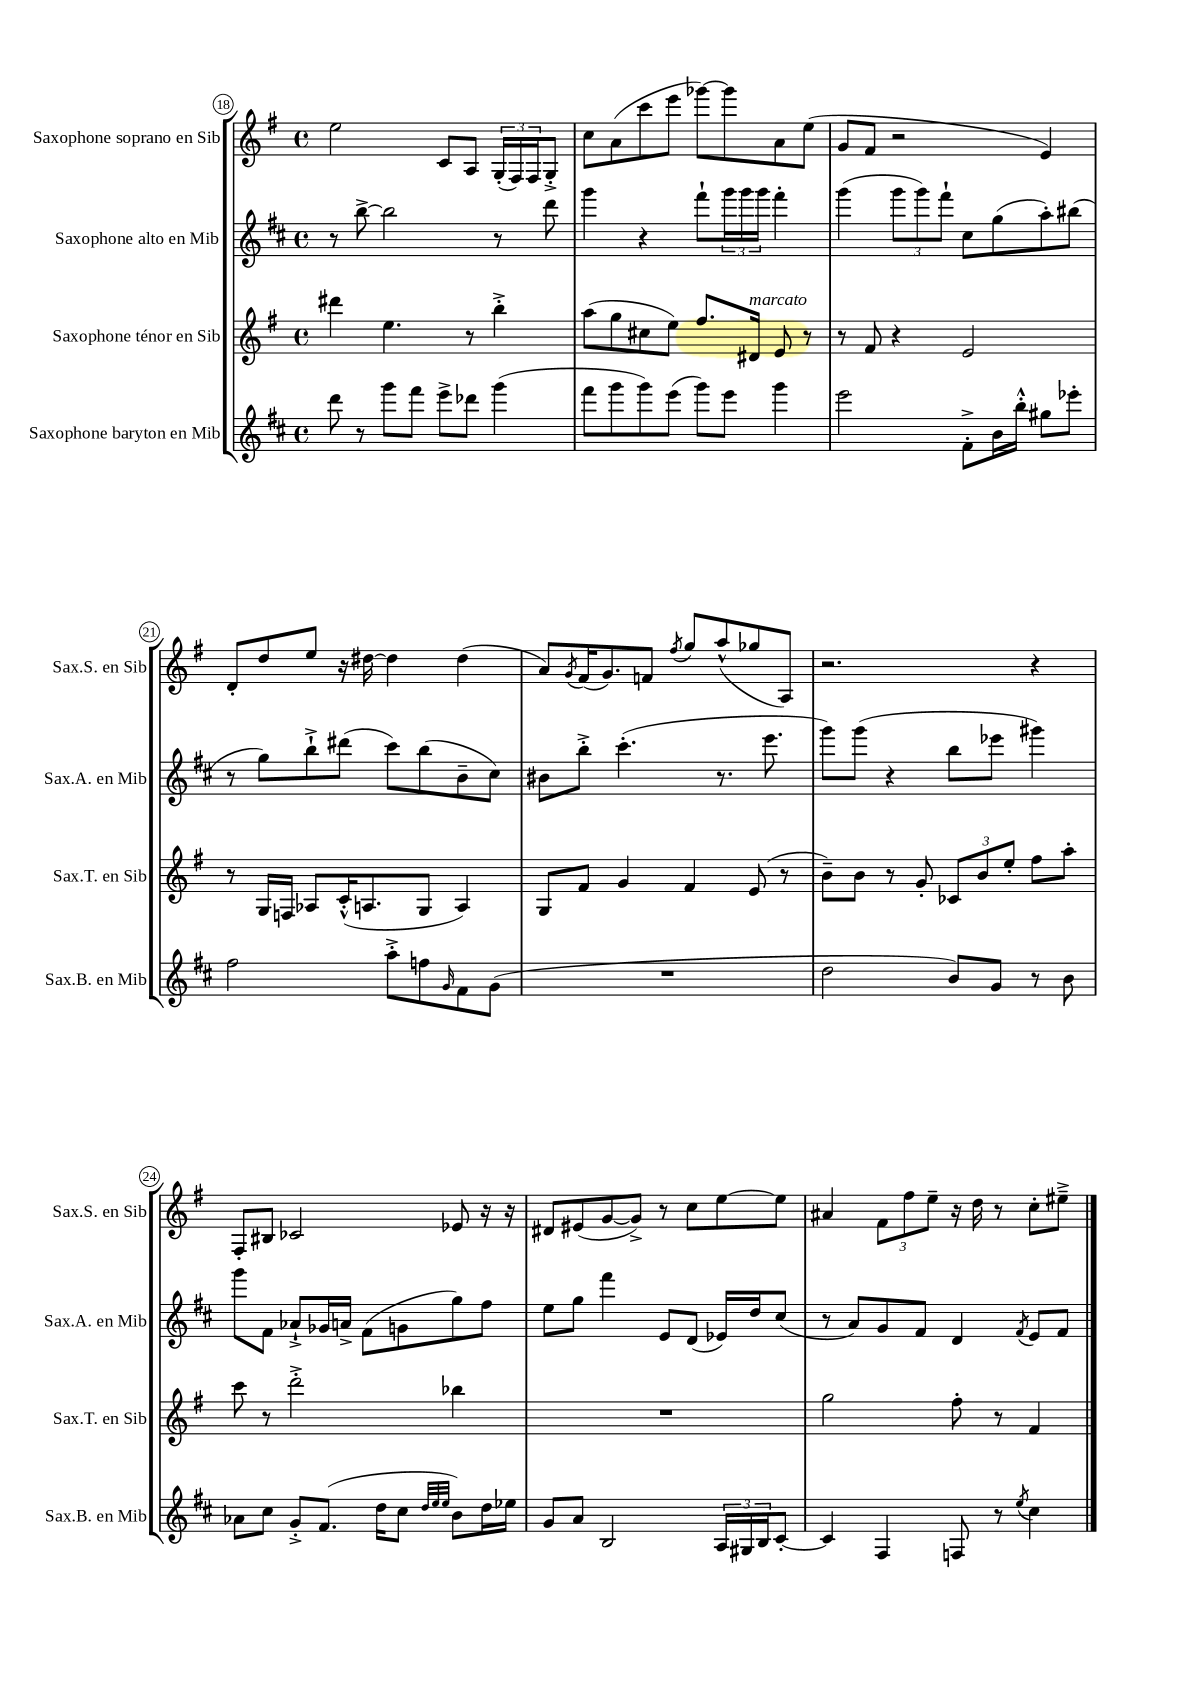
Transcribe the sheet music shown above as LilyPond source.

<<
\new StaffGroup <<
\new Staff = "s0" \with { instrumentName = "Saxophone soprano en Sib" shortInstrumentName = "Sax.S. en Sib" } {
    \clef treble \key g \major \defaultTimeSignature \time 4/4
    e''2 c'8 a8 \tuplet 3/2 { g16-.( fis16) fis16 } g8-.-> |
    c''8 a'8( c'''8 e'''8 ges'''8~) ges'''8 a'8 e''8( |
    g'8 fis'8 r2 e'4) |
    d'8-. d''8 e''8 r16 dis''16~ dis''4 dis''4( |
    a'8) \acciaccatura { g'8 } fis'16( g'8.) f'8 \acciaccatura { fis''8 } g''8 a''8-^( ges''8 a8) |
    r2. r4 |
    fis8-. bis8 ces'2 ees'8 r16 r16 |
    dis'8 eis'8( g'8~ g'8->) r8 c''8 e''8~ e''8 |
    ais'4 \tuplet 3/2 { fis'8 fis''8 e''8-- } r16 d''16 r8 c''8-. eis''8---> \bar "|." |
}
\new Staff = "s1" \with { instrumentName = "Saxophone alto en Mib" shortInstrumentName = "Sax.A. en Mib" } {
    \clef treble \key d \major \defaultTimeSignature \time 4/4
    r8 b''8~-> b''2 r8 d'''8 |
    g'''4 r4 fis'''8-! \tuplet 3/2 { g'''16 g'''16 g'''16 } fis'''4-. |
    g'''4( \tuplet 3/2 { g'''8 g'''8) fis'''8-! } cis''8 g''8( a''8-.) bis''8( |
    r8 g''8) b''8-!-> dis'''8( cis'''8) b''8( b'8-- cis''8) |
    bis'8 b''8-.-> cis'''4.-.( r8. e'''8. |
    g'''8) g'''8( r4 b''8 ees'''8 gis'''4) |
    g'''8 fis'8 aes'8-!-> ges'16 a'16-> fis'8( g'8 g''8) fis''8 |
    e''8 g''8 fis'''4 e'8 d'8( ees'16) d''16 cis''8( |
    r8 a'8) g'8 fis'8 d'4 \acciaccatura { fis'8 } e'8 fis'8 \bar "|." |
}
\new Staff = "s2" \with { instrumentName = "Saxophone ténor en Sib" shortInstrumentName = "Sax.T. en Sib" } {
    \clef treble \key g \major \defaultTimeSignature \time 4/4
    dis'''4 e''4. r8 b''4-.-> |
    a''8( g''8 cis''8 e''8) fis''8. dis'16^\markup { \italic "marcato" } e'8 r8 |
    r8 fis'8 r4 e'2 |
    r8 g16 f16 aes8 c'16-.-^( a8. g8 a4) |
    g8 fis'8 g'4 fis'4 e'8( r8 |
    b'8--) b'8 r8 g'8-. \tuplet 3/2 { ces'8 b'8 e''8-. } fis''8 a''8-. |
    c'''8 r8 d'''2-.-> bes''4 |
    R1 |
    g''2 fis''8-. r8 fis'4 \bar "|." |
}
\new Staff = "s3" \with { instrumentName = "Saxophone baryton en Mib" shortInstrumentName = "Sax.B. en Mib" } {
    \clef treble \key d \major \defaultTimeSignature \time 4/4
    d'''8 r8 g'''8 fis'''8 e'''8-> des'''8 g'''4( |
    fis'''8 g'''8 g'''8) e'''8( g'''8) e'''8 g'''4 |
    e'''2 fis'8-.-> b'16 b''16-.-^ gis''8 ees'''8-. |
    fis''2 a''8-.-> f''8 \grace { g'16 } fis'8 g'8( |
    R1 |
    d''2 b'8) g'8 r8 b'8 |
    aes'8 cis''8 g'8-.-> fis'8.( d''16 cis''8 \grace { d''32 e''32 e''32 } b'8) d''16 ees''16 |
    g'8 a'8 b2 \tuplet 3/2 { a16 gis16 b16 } cis'8~-. |
    cis'4 fis4 f8 r8 \acciaccatura { e''8 } cis''4 \bar "|." |
}
>>
>>
\layout { \context { \Score currentBarNumber = #18 \override BarNumber.stencil = #(make-stencil-circler 0.1 0.3 ly:text-interface::print) } }
